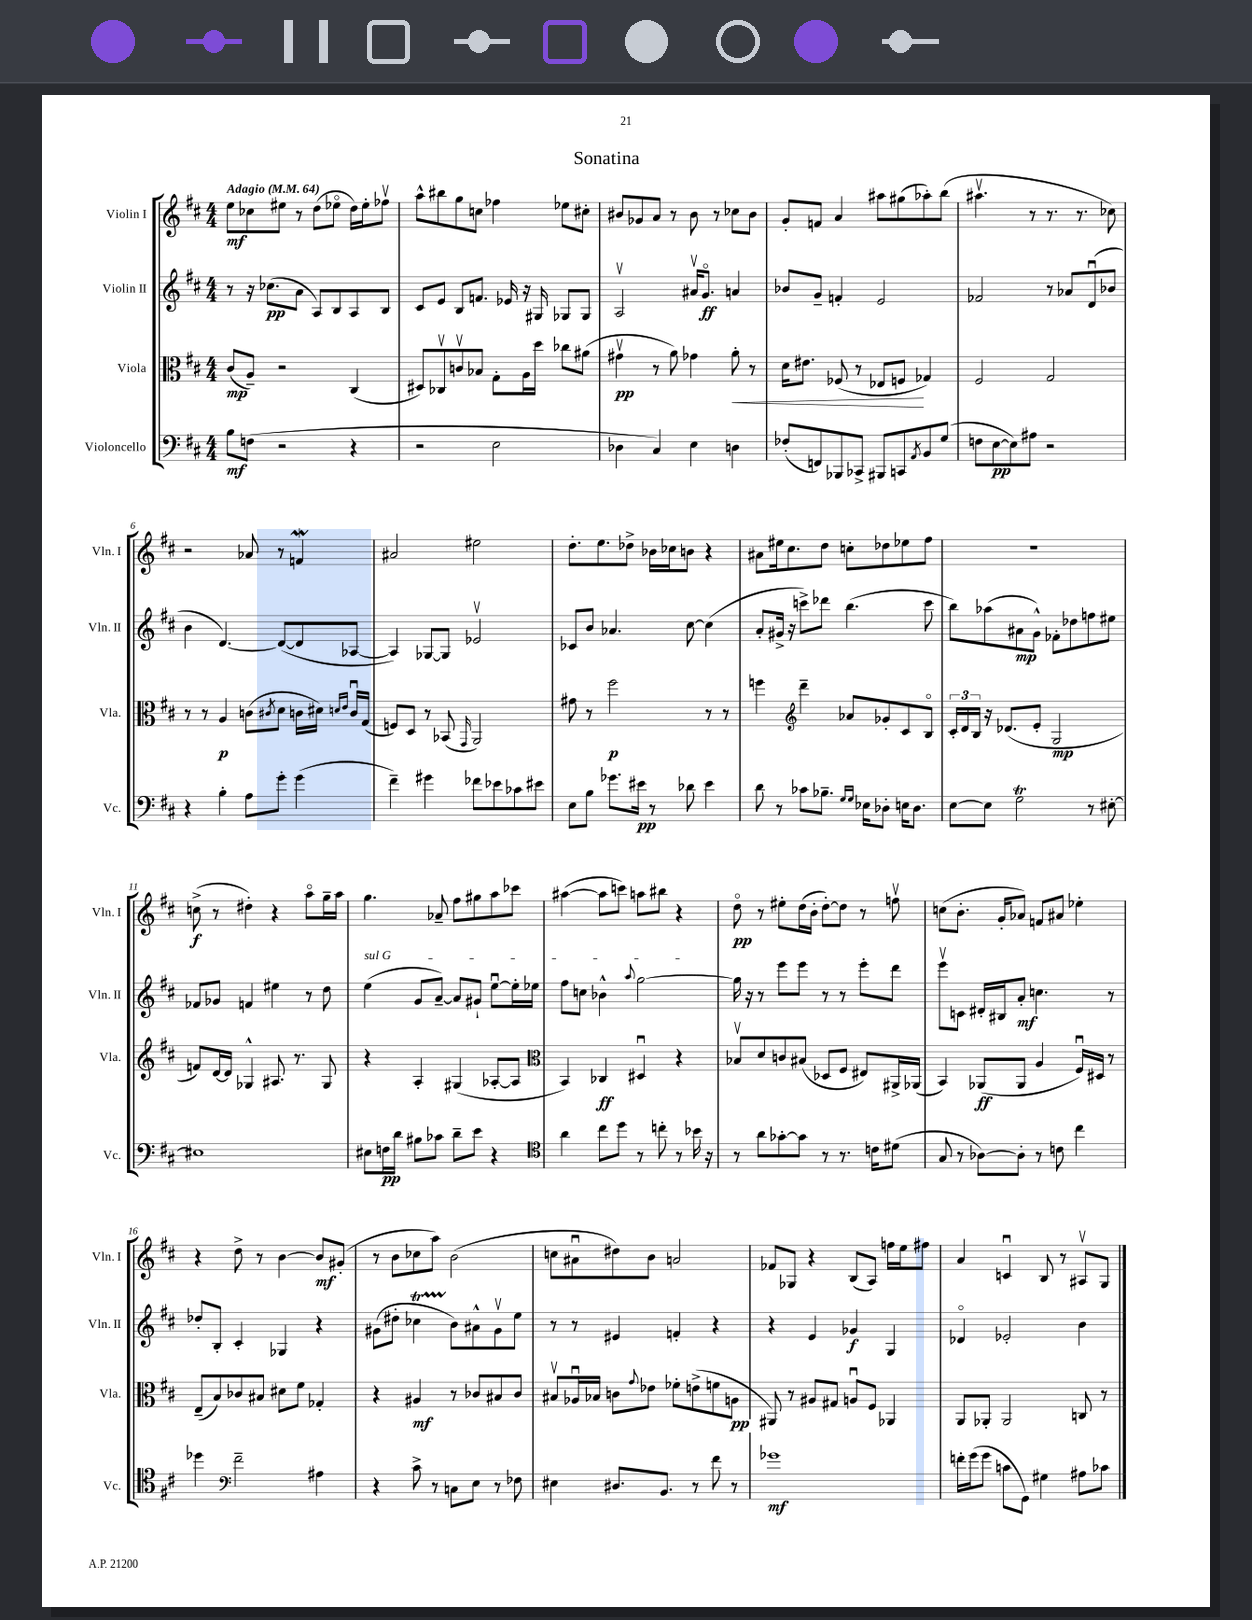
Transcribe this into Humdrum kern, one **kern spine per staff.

**kern	**dynam	**kern	**dynam	**kern	**dynam	**kern	**dynam
*part4	*part4	*part3	*part3	*part2	*part2	*part1	*part1
*staff4	*staff4	*staff3	*staff3	*staff2	*staff2	*staff1	*staff1
*I"Violoncello	*	*I"Viola	*	*I"Violin II	*	*I"Violin I	*
*I'Vc.	*	*I'Vla.	*	*I'Vln. II	*	*I'Vln. I	*
*clefF4	*	*clefC3	*	*clefG2	*	*clefG2	*
*k[f#c#]	*	*k[f#c#]	*	*k[f#c#]	*	*k[f#c#]	*
*M4/4	*	*M4/4	*	*M4/4	*	*M4/4	*
*MM64	*	*MM64	*	*MM64	*	*MM64	*
=1	=1	=1	=1	=1	=1	=1	=1
!	!	!	!	!	!	!LO:TX:a:B:t=Adagio	!
8B\L	mf	(8c#/L	mp	8r	.	8ee\L	mf
(8Fn\J	.	8A~/J)	.	16r	.	8cc-X\	.
.	.	.	.	(8.cc-X\L	pp	.	.
2r	.	2r	.	.	.	8ee#X\J	.
.	.	.	.	8a\J	.	8r	.
.	.	.	.	8A/L)	.	(8dd\L	.
.	.	.	.	8B/	.	8ee-X\J	.
4r	.	(4C#/	.	8A/	.	16dd\LL)	.
.	.	.	.	.	.	16ee-'\J	.
.	.	.	.	8B/J	.	8ff-Xv\J	.
=2	=2	=2	=2	=2	=2	=2	=2
2r	.	8D#X/L)	.	8c#/L	.	8aa^^\L	.
.	.	8C-Xv/	.	8e/J	.	8bb#X\	.
.	.	8cnv/	.	8B/L	.	8gg\	.
.	.	8B-X/J	.	8.fn/J	.	8ccn\J	.
2E\	.	8G'\L	.	.	.	4ff-X\	.
.	.	.	.	16e-X/	.	.	.
.	.	16A\L	.	16r	.	.	.
.	.	16dd\JJ	.	16G#X/	.	.	.
.	.	8cc-X\L	.	8G-X/L	.	8ee-X\L	.
.	.	(8a#X\J	.	8G-/J	.	8cc#X'\J	.
=3	=3	=3	=3	=3	=3	=3	=3
4D-X\	.	4g#Xv\	pp	2Av/	.	8b#X/L	.
.	.	.	.	.	.	8g-X/	.
4C#/)	.	8r	.	.	.	8a/J	.
.	.	8a\)	.	.	.	8r	.
4E\	.	4g-X\	.	16a#Xv/KL	.	8b#\	.
.	.	.	.	8.g/J	ff	.	.
.	.	.	.	.	.	8r	.
!	!	!	!LO:HP:b	!	!	!	!
4Dn\	.	8a'\	<	4an/	.	8cc-X\L	.
.	.	8r	.	.	.	8b#\J	.
=4	=4	=4	=4	=4	=4	=4	=4
(8F-X'/L	.	16d\KL	.	8b-X/L	.	8g'/L	.
.	.	8.e#X\J	.	.	.	.	.
8FFn/)	.	.	.	8g~/J	.	8fn/J	.
8BBB-X/	.	(8F-X/	.	4fn'/	.	4a/	.
8CC-X^/J	.	8r	.	.	.	.	.
8BBB#X/L	.	8E-X/L	.	2e/	.	8aa#X\L	.
8CCn/	.	8Fn/J	.	.	.	(8gg#X\	.
8qAA/	.	.	.	.	.	.	.
8BB/	.	4G-X/)	[	.	.	8aa-X'\)	.
(8G/J	.	.	.	.	.	(8bb\J	.
=5	=5	=5	=5	=5	=5	=5	=5
8Fn\L	.	2F#/	.	2f-X/	.	4.aa#Xv\	.
[8E\	pp	.	.	.	.	.	.
8E\])	.	.	.	.	.	.	.
8A#X\J	.	.	.	.	.	8r	.
2r	.	2G/	.	8r	.	8.r	.
.	.	.	.	8a-X/L	.	.	.
.	.	.	.	.	.	8.r	.
.	.	.	.	(8du/	.	.	.
.	.	.	.	8b-X/J	.	8cc-X\)	.
!!LO:LB:g=z
=6	=6	=6	=6	=6	=6	=6	=6
4r	.	8r	.	4b\	.	2r	.
.	.	8r	.	.	.	.	.
4B'\	.	4A/	p	[4.d/)	.	.	.
8A\L	.	(8cn\L	.	.	.	8a-X/	.
.	.	8qc#X/	.	.	.	.	.
8g'\J	.	8d\J	.	(8d/L_	.	8r	.
(4g\	.	16cn\LL	.	8d/]	.	4fnw/	.
.	.	16d#X\JJ)	.	.	.	.	.
.	.	16qqdn/LL	.	.	.	.	.
.	.	16qqe/JJ	.	.	.	.	.
.	.	16cu/LL	.	[8A-X/J	.	.	.
.	.	(16G/JJ	.	.	.	.	.
=7	=7	=7	=7	=7	=7	=7	=7
4f#~\)	.	8Fn/L)	.	4A-/])	.	2a#X/	.
.	.	8D/J	.	.	.	.	.
4g#X\	.	8r	.	[8G-X/L	.	.	.
.	.	(8BB-X/	.	8G-/J]	.	.	.
.	.	16qqGG/	.	.	.	.	.
8f-X\L	.	2AA/)	.	2e-Xv/	.	2ee#X\	.
8e-X\	.	.	.	.	.	.	.
8c-X\	.	.	.	.	.	.	.
8e#X\J	.	.	.	.	.	.	.
=8	=8	=8	=8	=8	=8	=8	=8
8E\L	.	8g#X\	.	8c-X/L	.	8.dd'\L	.
8B\J	.	8r	.	8b/J	.	.	.
.	.	.	.	.	.	8.ee\	.
8.g-X\L	.	2ff#\	p	4.a-X/	.	.	.
.	.	.	.	.	.	8dd-X^\J	.
16e#X\Jk	pp	.	.	.	.	.	.
8r	.	.	.	.	.	16b-X\LL	.
.	.	.	.	.	.	16cc-X\J	.
8d-X\	.	.	.	[8cc#\	.	8bn\J	.
4e#\	.	8r	.	(4cc#\]	.	4r	.
.	.	8r	.	.	.	.	.
=9	=9	=9	=9	=9	=9	=9	=9
8d\	.	4ffn\	.	8a'/L	.	8a#X\L	.
8r	.	.	.	16g#X^/Jk	.	16ee#X\k	.
.	.	.	.	16r	.	8.cc#\	.
*	*	*clefG2	*	*	*	*	*
8c-X\L	.	4ddd~\	.	8cccn^\L)	.	.	.
8.B-X~\J	.	.	.	8ddd-X\J	.	8dd\J	.
.	.	8a-X/L	.	(4.bb\	.	8ccn'\L	.
16qqG/LL	.	.	.	.	.	.	.
16qqG/JJ	.	.	.	.	.	.	.
16E-X\KL	.	.	.	.	.	.	.
8D-X'\J	.	8g-X'/	.	.	.	8dd-X\	.
16En\KL	.	8c#/	.	.	.	8ee-X\	.
8.D-\J	.	.	.	.	.	.	.
.	.	8B/J	.	8ccc\	.	8ff#\J	.
=10	=10	=10	=10	=10	=10	=10	=10
[8E\L	.	24c#'/LL	.	8bb\L)	.	1r	.
.	.	24d/	.	.	.	.	.
.	.	24B/JJ	.	.	.	.	.
8E\J]	.	16r	.	(8aa-X\	.	.	.
.	.	(8.d-X/L	.	.	.	.	.
2GT\	.	.	.	8a#X\	mp	.	.
.	.	8e'/J	.	8g^^\J)	.	.	.
.	.	2G/	mp	8f-X'\L	.	.	.
.	.	.	.	8dd-X\	.	.	.
8r	.	.	.	8ffn\	.	.	.
[8E#X'\	.	.	.	8ee#X\J	.	.	.
!!LO:LB:g=z
=11	=11	=11	=11	=11	=11	=11	=11
1E#X]	.	8fn/L)	.	8f-X/L	.	(8ccn^\	f
.	.	[16d/L	.	8g-X/J	.	8r	.
.	.	16d/JJ]	.	.	.	.	.
.	.	4G-X^^/	.	4fn/	.	4dd#X'\)	.
.	.	8.A#X/	.	4ee#X\	.	4r	.
.	.	8.r	.	.	.	.	.
.	.	.	.	8r	.	8aa\L	.
.	.	8G-/	.	8dd\	.	16gg~\L	.
.	.	.	.	.	.	16aa\JJ	.
=12	=12	=12	=12	=12	=12	=12	=12
!	!	!	!	!LO:TX:a:i:t=sul G	!	!	!
8E#X\L	.	4r	.	(4ee\	.	4.gg\	.
16Fn\L	pp	.	.	.	.	.	.
16d\JJ	.	.	.	.	.	.	.
8B#X\L	.	4A'/	.	8g/L	.	.	.
8c-X\J	.	.	.	[8a~/J)	.	8a-X~/	.
8d~\L	.	(4G#X/	.	8a/L]	.	8ff#\L	.
8e\J	.	.	.	8g#X`/J	.	8gg#X\	.
4r	.	[8A-X'/L	.	[8eeu\L	.	8aa\	.
.	.	8A-/J]	.	16ee'\L]	.	8ccc-X\J	.
.	.	.	.	16ee-X\JJ	.	.	.
=13	=13	=13	=13	=13	=13	=13	=13
*clefC4	*	*clefC3	*	*	*	*	*
4a\	.	4BB/)	.	8ff#\L	.	([4aa#X\	.
.	.	.	.	8ccn\J	.	.	.
8cc#\L	.	4C-X/	ff	4b-X^^\	.	8aa#\L]	.
8dd\J	.	.	.	.	.	8cccn\J)	.
.	.	.	.	8qqaa/	.	.	.
8r	.	4D#Xu/	.	[2gg\	.	8aan\L	.
8ccn'\	.	.	.	.	.	8bb#X\J	.
8r	.	4r	.	.	.	4r	.
16b-X\	.	.	.	.	.	.	.
16r	.	.	.	.	.	.	.
=14	=14	=14	=14	=14	=14	=14	=14
8r	.	8B-Xv/L	.	16gg\]	.	8dd\	pp
.	.	.	.	16r	.	.	.
8a\L	.	8d/	.	8r	.	8r	.
[8g-X'\	.	8cn/	.	8eee\L	.	8ee#X'\L	.
8g-\J]	.	(8B#X/J	.	8eee\J	.	(16dd\L	.
.	.	.	.	.	.	16b'\JJ	.
8r	.	8D-X/L	.	8r	.	[8dd'\L)	.
8.r	.	8F#/J	.	8r	.	8dd\J]	.
.	.	8E#X/L)	.	8eee'\L	.	8r	.
16cn\KL	.	.	.	.	.	.	.
(8d#X\J	.	16AA#X^/L	.	8ddd\J	.	8ffnv\	.
.	.	(16AA-X/JJ	.	.	.	.	.
=15	=15	=15	=15	=15	=15	=15	=15
8G/	.	4BB/)	.	8eeev\L	.	(8ccn\L	.
8r	.	.	.	8cn\J	.	8.b'\J	.
[8A-X\L)	.	(8AA-X/L	ff	16d#X'/LL	.	.	.
.	.	.	.	16B#X/J	.	16g'/KL	.
8A-'\J]	.	8AA-/J	.	8a'/J	mf	8a-X/J)	.
8r	.	4A/	.	4.ccn\	.	8fn/L	.
8cn\	.	.	.	.	.	8a#X/J	.
4cc#\	.	16F#u/LL)	.	.	.	4ee-X'\	.
.	.	16D#X/JJ	.	.	.	.	.
.	.	8r	.	8r	.	.	.
!!LO:LB:g=z
=16	=16	=16	=16	=16	=16	=16	=16
4dd-X\	.	(8E~/L	.	8dd-X'/L	.	4r	.
.	.	8B/)	.	8B'/J	.	.	.
*clefF4	*	*	*	*	*	*	*
2f#~\	.	8c-X/	.	4c#'/	.	8dd^\	.
.	.	8B#X/J	.	.	.	8r	.
.	.	8d#X\L	.	4G-X/	.	[4b\	.
.	.	8f#\J	.	.	.	.	.
4A#X\	.	4G-X'/	.	4r	.	8b/L]	mf
.	.	.	.	.	.	(8g#X'/J	.
=17	=17	=17	=17	=17	=17	=17	=17
4r	.	4r	.	(8g#X\L	.	8r	.
.	.	.	.	8dd#X'\J	.	8b\L	.
8c#^\	.	4A#X/	mf	4cc-XT\	.	8cc-X\	.
8r	.	.	.	.	.	8aa\J)	.
8Cn\L	.	8r	.	8b\L)	.	(2b\	.
8E\J	.	8c-X/L	.	8a#X^^\	.	.	.
8r	.	8B#X/	.	8g#v\	.	.	.
8F-X\	.	8c-/J	.	8ee\J	.	.	.
=18	=18	=18	=18	=18	=18	=18	=18
4E#X\	.	8B#Xv/L	.	8r	.	8ccn\L	.
.	.	16A-Xu/L	.	8r	.	8a#Xu\	.
.	.	16B-X/JJ	.	.	.	.	.
8.D#X/L	.	8cn\L	.	4e#X/	.	8dd#X\)	.
.	.	8qqg/	.	.	.	.	.
.	.	8e-X\J	.	.	.	8b\J	.
8.BB/J	.	.	.	.	.	.	.
.	.	8f-X'\L	.	4fn'/	.	2an/	.
8r	.	(8en^\	.	.	.	.	.
8f#\	.	8fn\	.	4r	.	.	.
8r	.	8An\J	pp	.	.	.	.
=19	=19	=19	=19	=19	=19	=19	=19
1g-X	mf	8AA#X/)	.	4r	.	8f-X/L	.
.	.	8r	.	.	.	8G-X/J	.
.	.	8A#X/L	.	4e/	.	4r	.
.	.	8G#X/J	.	.	.	.	.
.	.	8Anu/L	.	4g-X/	f	(8B/L	.
.	.	8F#/J	.	.	.	8A/J)	.
.	.	4AA-X/	.	4G/	.	16ffn\LL	.
.	.	.	.	.	.	16ee\J	.
.	.	.	.	.	.	8ff#X\J	.
=20	=20	=20	=20	=20	=20	=20	=20
16fn'\LL	.	8AA/L	.	4d-X/	.	4a/	.
(16g\J	.	.	.	.	.	.	.
8g\J	.	8AA-X'/J	.	.	.	.	.
8cn\L	.	2AA-/	.	2e-X'/	.	4cnu/	.
8GG\J)	.	.	.	.	.	.	.
4G#X\	.	.	.	.	.	8B/	.
.	.	.	.	.	.	8r	.
8A#X\L	.	8Cn/	.	4b\	.	8A#Xv/L	.
8c-X\J	.	8r	.	.	.	8G/J	.
==	==	==	==	==	==	==	==
*-	*-	*-	*-	*-	*-	*-	*-
